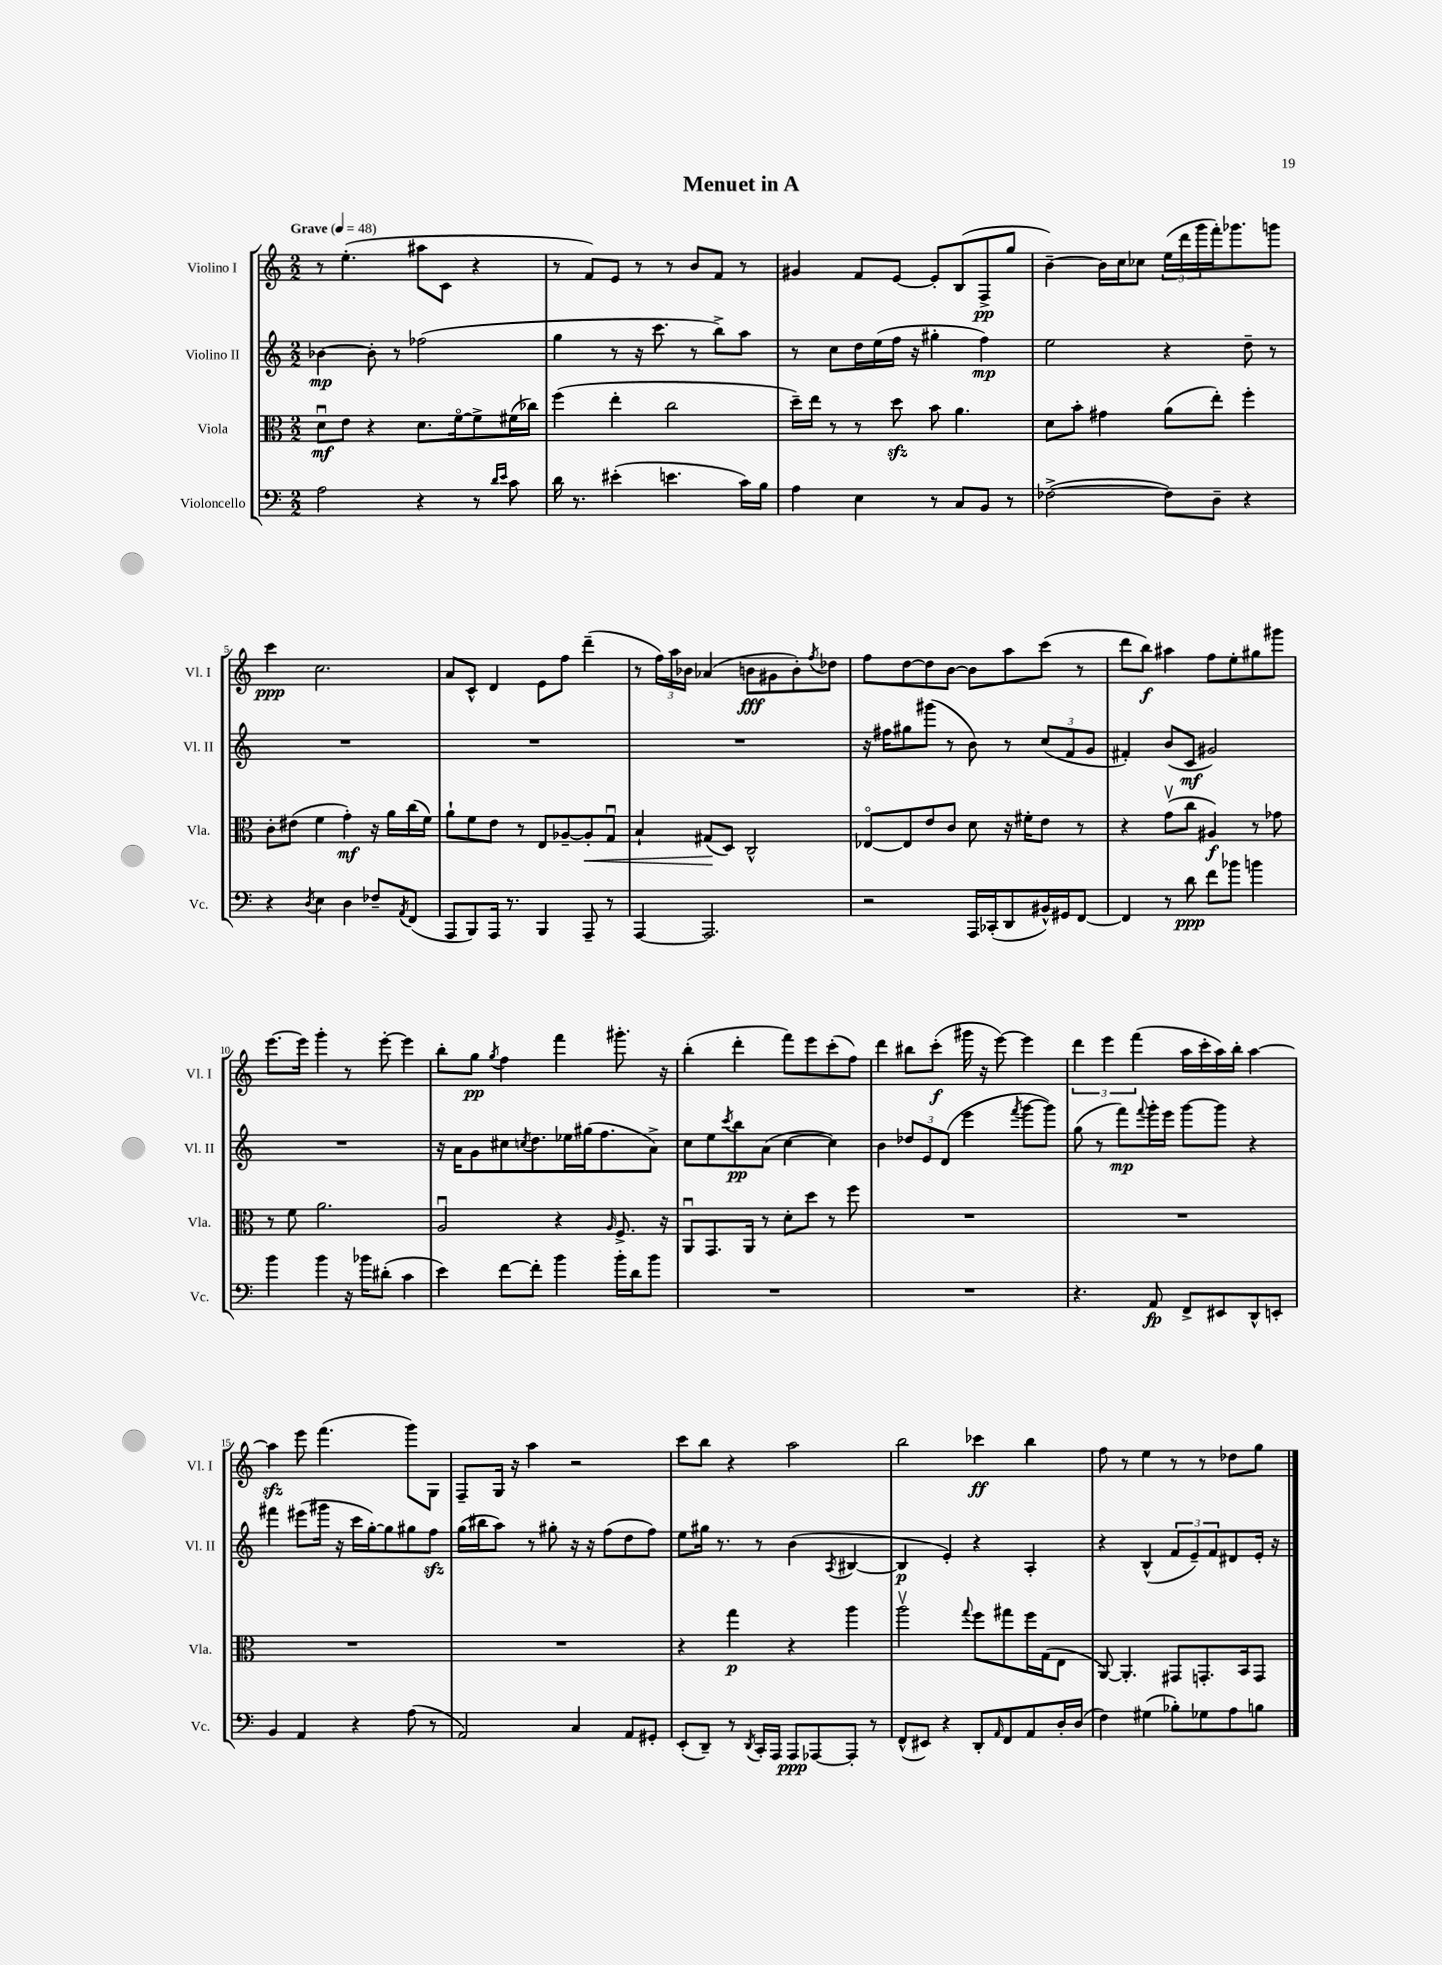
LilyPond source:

\header { title = "Menuet in A" }
<<
\new StaffGroup <<
\new Staff = "s0" \with { instrumentName = "Violino I" shortInstrumentName = "Vl. I" } {
    \clef treble \key c \major \numericTimeSignature \time 2/2 \tempo "Grave" 4 = 48
    r8 e''4.-.( ais''8 c'8 r4 |
    r8 f'8) e'8 r8 r8 b'8 f'8 r8 |
    gis'4 f'8 e'8~ e'8-. b8( f8->\pp g''8 |
    b'4~--) b'16 c''16 ces''8 \tuplet 3/2 { e''16( d'''16 g'''16 } f'''16-.) ges'''8. g'''8 |
    c'''4\ppp c''2. |
    a'8 c'8-^ d'4 e'8 f''8 d'''4--( |
    r8 \tuplet 3/2 { f''16) a''16 bes'16 } aes'4( b'8\fff gis'8 b'8-.) \acciaccatura { f''8 } des''8 |
    f''8 d''8~ d''8 b'8~ b'8 a''8 c'''8( r8 |
    d'''8 b''8\f) ais''4 f''8 e''8-. gis''8 gis'''8 |
    e'''8.~ e'''16 g'''4-. r8 e'''8~-. e'''4 |
    b''8-. g''8\pp \acciaccatura { g''8 } f''4 f'''4 gis'''8.-. r16 |
    b''4-.( d'''4-. f'''8) e'''8 c'''8-.( f''8) |
    d'''4 bis''8 c'''8-.\f( gis'''16 r16 e'''8~) e'''4 |
    \tuplet 3/2 { d'''4 e'''4 f'''4( } a''16 c'''16-. a''16) b''16-. a''4~ |
    a''4\sfz e'''8 f'''4.( g'''8) g8 |
    f8-- g16 r16 a''4 r2 |
    c'''8 b''8 r4 a''2 |
    b''2 ces'''4\ff b''4 |
    f''8 r8 e''4 r8 r8 des''8 g''8 \bar "|." |
}
\new Staff = "s1" \with { instrumentName = "Violino II" shortInstrumentName = "Vl. II" } {
    \clef treble \key c \major \numericTimeSignature \time 2/2
    bes'4~\mp bes'8-. r8 fes''2( |
    g''4 r8 r16 c'''8. r8 b''8->) a''8 |
    r8 c''8 d''16 e''16( f''16 r16 gis''4-. f''4\mp) |
    e''2 r4 d''8-- r8 |
    R1 |
    R1 |
    R1 |
    r16 fis''16 gis''8 gis'''8( r8 b'8) r8 \tuplet 3/2 { c''8( f'8 g'8 } |
    fis'4-.) b'8( c'8\mf gis'2) |
    R1 |
    r16 a'16 g'8 cis''8 \acciaccatura { c''8 } d''8. ees''16 gis''16( f''8. a'8->) |
    c''8 e''8 \acciaccatura { c'''8 } b''8\pp a'8( c''4~ c''4) |
    b'4 \tuplet 3/2 { des''8 e'8 d'8( } e'''4 \acciaccatura { f'''8 } g'''8~ g'''8) |
    g''8( r8 f'''8\mp) \appoggiatura { f'''8 } g'''16-. e'''16 g'''8~ g'''8 r4 |
    fis'''4 eis'''8( gis'''16 r16 c'''16 g''16~-.) g''8 gis''8 f''8\sfz |
    g''16( bis''16 a''8) r8 gis''8-. r16 r16 f''8( d''8 f''8) |
    e''8 gis''16 r8. r8 b'4( \acciaccatura { a8 } bis4~ |
    bis4\p e'4-.) r4 a4-. |
    r4 b4-^( \tuplet 3/2 { f'8 e'8--) f'8 } dis'8 e'16-. r16 \bar "|." |
}
\new Staff = "s2" \with { instrumentName = "Viola" shortInstrumentName = "Vla." } {
    \clef alto \key c \major \numericTimeSignature \time 2/2
    d'8\downbow\mf e'8 r4 d'8. f'16~\flageolet f'8-> fis'16( ces''16) |
    f''4( e''4-. c''2 |
    d''16--) e''16 r8 r8 d''8\sfz b'8 a'4. |
    d'8 b'8-. gis'4 a'8( e''8-.) f''4-. |
    c'8-. eis'8( f'4 g'4-.\mf) r16 a'16 c''16( f'16) |
    a'8-! f'8 e'8 r8 e8 aes8~-- aes8-.\< g8\downbow |
    b4-! gis8\!( d8) c2-^ |
    ees8~\flageolet ees8 e'8 c'8 d'8 r16 fis'16-. e'8 r8 |
    r4 g'8\upbow( c''8 ais4\f) r8 ges'8 |
    r8 f'8 a'2. |
    a2\downbow r4 \grace { a16 } f8.-> r16 |
    a,8\downbow g,8. a,16 r8 d'8-. d''8 r8 f''8 |
    R1 |
    R1 |
    R1 |
    R1 |
    r4 g''4\p r4 a''4 |
    a''2\upbow \appoggiatura { g''8 } f''8 gis''8 f''16 g16( e8 |
    a,8~) a,4.-. gis,8 g,8.-. b,16 g,8 \bar "|." |
}
\new Staff = "s3" \with { instrumentName = "Violoncello" shortInstrumentName = "Vc." } {
    \clef bass \key c \major \numericTimeSignature \time 2/2
    a2 r4 r8 \grace { d'16 e'16 } c'8 |
    d'16 r8. eis'4-.( e'4. c'16) b16 |
    a4 e4 r8 c8 b,8 r8 |
    fes2~->( fes8) d8-- r4 |
    r4 \acciaccatura { d8 } e4 d4 fes8-- \acciaccatura { a,8 } f,8( |
    a,,8 b,,8) a,,16 r8. b,,4 a,,8-- r8 |
    a,,4~ a,,2. |
    r2 a,,16 ces,16-.( d,8 bis,16-^) gis,16 f,8~ |
    f,4 r8 d'8\ppp f'8 bes'8 b'4 |
    b'4 b'4 r16 bes'16 dis'8-.( c'4 |
    e'4) f'8~ f'8-. b'4 b'16-. d'16 b'8 |
    R1 |
    R1 |
    r4. a,8\fp f,8-> eis,8 d,8-^ e,8-. |
    b,4 a,4 r4 a8( r8 |
    a,2) c4 a,8 gis,8-. |
    e,8-.( d,8--) r8 \acciaccatura { d,8 } c,16-. a,,16 a,,8\ppp aes,,8~ aes,,8-. r8 |
    f,8-^( eis,8) r4 d,8-. \grace { a,16 } f,8 a,8 d16-. d16( |
    f4) gis4( bes8-.) ges8 a8 b8 \bar "|." |
}
>>
>>
